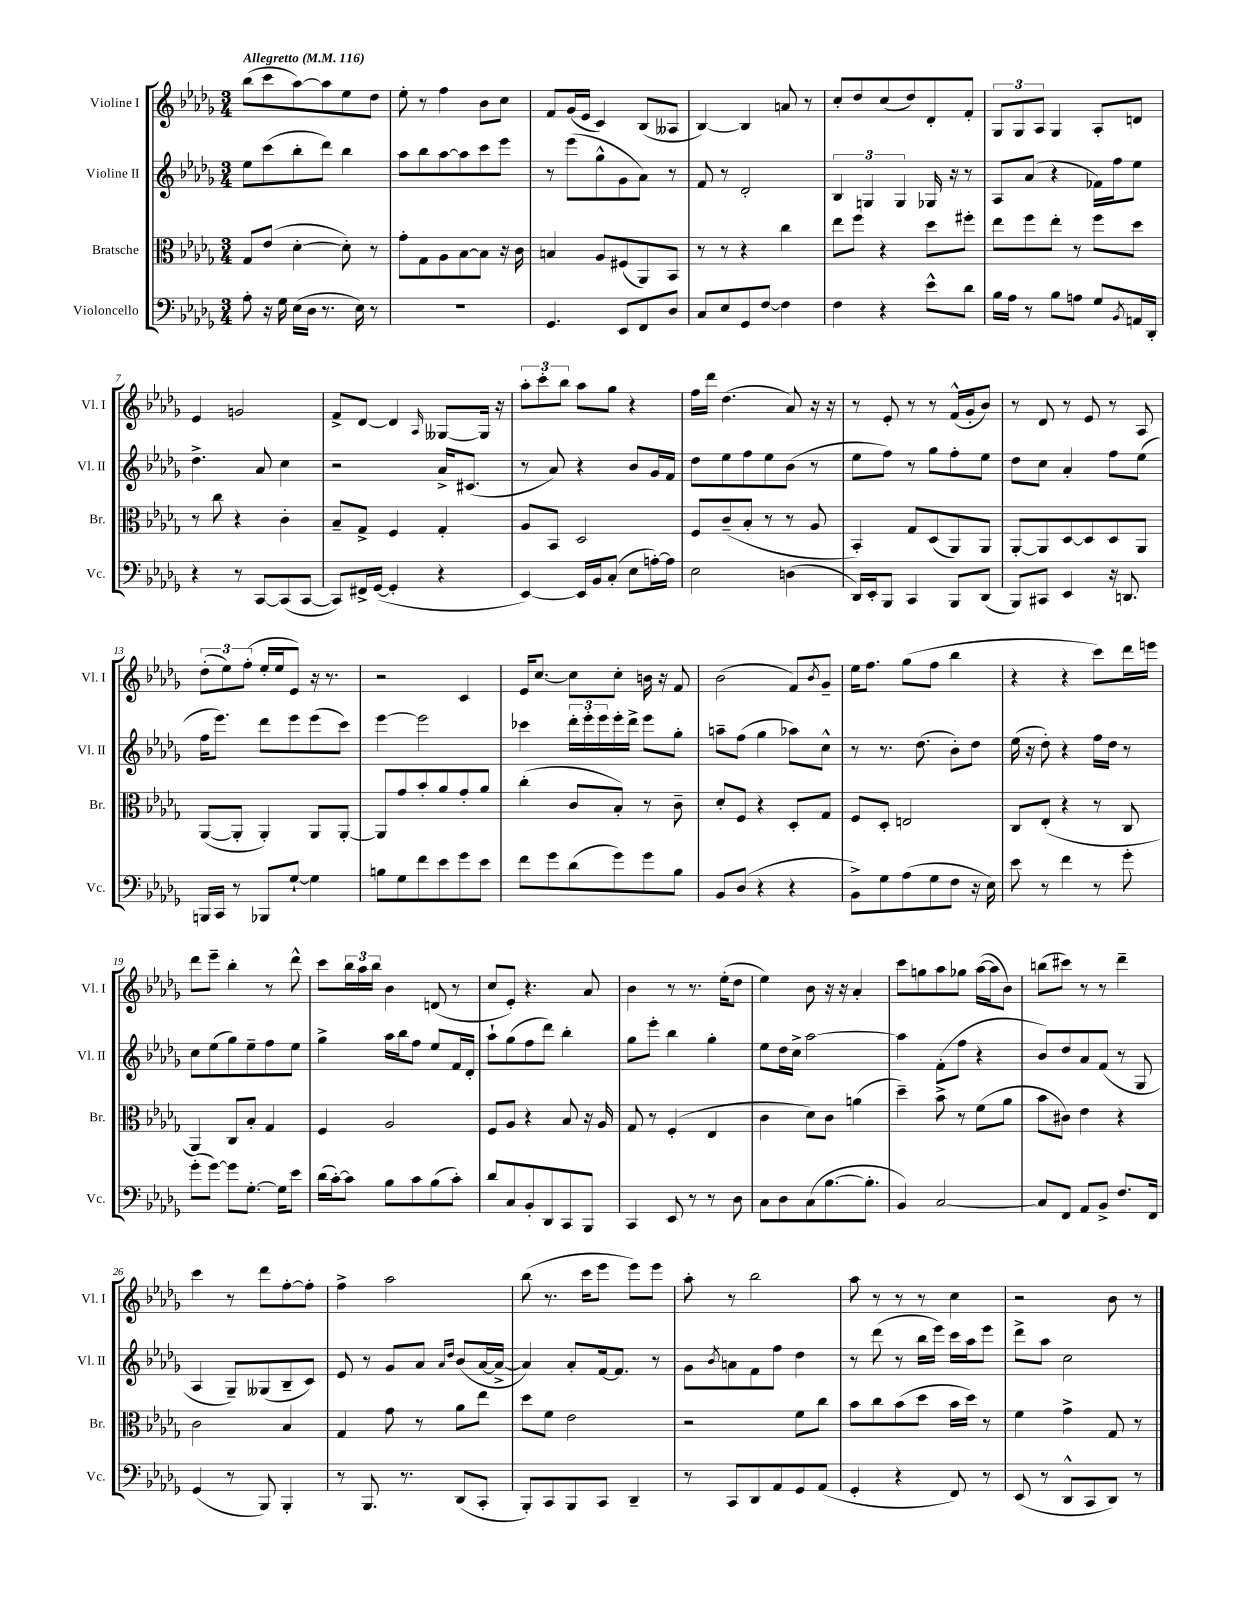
<<
\new StaffGroup <<
\new Staff = "s0" \with { instrumentName = "Violine I" shortInstrumentName = "Vl. I" } {
    \clef treble \key des \major \numericTimeSignature \time 3/4 \tempo "Allegretto" 4 = 116
    bes''8( c'''8 aes''8~) aes''8 ees''8 des''8 |
    ees''8-. r8 f''4 bes'8 c''8 |
    f'8 ges'16( ees'16 c'4) bes8( aeses8 |
    bes4~) bes4 a'8 r8 |
    c''8-. des''8 c''8( des''8) des'8-. f'8-. |
    \tuplet 3/2 { ges8 ges8 aes8 } ges4 aes8-. d'8 |
    ees'4 g'2 |
    f'8-> des'8~ des'4 \grace { aes16 } geses8~ geses16 r16 |
    \tuplet 3/2 { aes''8-. c'''8-. bes''8 } aes''8 ges''8 r4 |
    f''16 des'''16 des''4.( aes'8) r16 r16 |
    r8 ees'8-. r8 r8 f'16-^( ges'16-. bes'8) |
    r8 des'8 r8 ees'8 r8 aes8 |
    \tuplet 3/2 { des''8-.( ees''8) f''8-.( } ees''16-. ees''16 ees'8) r16 r8. |
    r2 c'4 |
    ees'16 c''8.~ c''8 c''8-. b'16 r16 f'8 |
    bes'2( f'8) \acciaccatura { bes'8 } ges'8-- |
    ees''16 f''8. ges''8( f''8 bes''4 |
    r4 r4 c'''8) des'''16 e'''16 |
    des'''8 ees'''8-- bes''4-. r8 des'''8-^ |
    c'''8 \tuplet 3/2 { bes''16 aes''16 bes''16 } bes'4 d'8( r8 |
    c''8 ees'8-.) r4. aes'8 |
    bes'4 r8 r8. ees''16-.( des''8 |
    ees''4) bes'8 r16 r16 aes'4-. |
    c'''8 g''8 aes''8 ges''8 aes''16~( aes''16 bes'8) |
    b''8( cis'''8) r8 r8 des'''4-- |
    c'''4 r8 des'''8 f''8~-. f''8-. |
    f''4-> aes''2 |
    bes''8( r8. c'''16 ees'''8 ees'''8) ees'''8 |
    aes''8-. r8 bes''2 |
    aes''8 r8 r8 r8 c''4 |
    r2 bes'8 r8 \bar "|." |
}
\new Staff = "s1" \with { instrumentName = "Violine II" shortInstrumentName = "Vl. II" } {
    \clef treble \key des \major \numericTimeSignature \time 3/4
    ees''8 c'''8( bes''8-. des'''8) bes''4 |
    aes''8 bes''8 aes''8~ aes''8 c'''8 ees'''8 |
    r8 ees'''8( ges''8-^ ges'8 aes'8) r8 |
    f'8 r8 des'2-. |
    \tuplet 3/2 { bes4 g4 g4 } ges16 r16 r8 |
    aes8 aes'8( r4 fes'16) f''16 ees''8 |
    des''4.-> aes'8 c''4 |
    r2 aes'16-> cis'8.( |
    r8 aes'8) r4 bes'8 ges'16 f'16 |
    des''8 ees''8 f''8 ees''8 bes'8( r8 |
    ees''8 f''8) r8 ges''8 f''8-. ees''8 |
    des''8 c''8 aes'4-. f''8 ees''8( |
    f''16 ees'''8.) des'''8 ees'''8 ees'''8( c'''8) |
    ees'''4~ ees'''2 |
    ces'''4 \tuplet 3/2 { des'''16-. ees'''16-. ees'''16 } ees'''16-. des'''16-> ees'''8 ges''8-. |
    a''8-- f''8( ges''4 aes''8) c''8-^ |
    r8 r8. des''8.( bes'8-.) des''8 |
    ees''16( r16 des''8-.) r4 f''16 des''16 r8 |
    c''8 ees''8( ges''8) ees''8-- f''8 ees''8 |
    ges''4-> aes''16 bes''16 f''8 ees''8 f'16 des'16-. |
    aes''8-! ges''8( f''8 des'''8) bes''4-. |
    ges''8 ees'''8-. bes''4 ges''4-. |
    ees''8 des''16 c''16-> aes''2~ |
    aes''4 f'8-.( f''8 r4 |
    bes'8) des''8 aes'8 f'8( r8 ges8 |
    aes4 ges8--) geses8( bes8-- c'8) |
    ees'8 r8 ges'8 aes'8 \grace { aes'16 des''16 } bes'8( aes'16~ aes'16~-> |
    aes'4) aes'8-. f'16~ f'8. r8 |
    ges'8 \acciaccatura { bes'8 } a'8 f'8 f''8 des''4 |
    r8 des'''8( r8 bes''16 ees'''16) c'''16 aes''16 ees'''8 |
    des'''8-> aes''8 c''2 \bar "|." |
}
\new Staff = "s2" \with { instrumentName = "Bratsche" shortInstrumentName = "Br." } {
    \clef alto \key des \major \numericTimeSignature \time 3/4
    ges8 ees'8( des'4~-. des'8-.) r8 |
    ges'8-. ges8 aes8 bes8~ bes8 r16 c'16 |
    b4 aes8 fis8( aes,8) bes,8 |
    r8 r8 r4 c''4 |
    ees''8 f''8 r4 des''8 fis''8-. |
    ees''8 f''8 ees''8-. r8 f''8 des''8 |
    r8 c''8 r4 c'4-. |
    bes8-- ges8-> f4 ges4-. |
    aes8 bes,8 des2 |
    f8 c'8--( bes8-. r8 r8 aes8 |
    bes,4-.) ges8 des8( aes,8) aes,8 |
    aes,8~-. aes,8 des8~ des8 des8 aes,8 |
    aes,8~( aes,8-. aes,4-.) aes,8 aes,8~-. |
    aes,8 ges'8 bes'8-. aes'8 ges'8-. aes'8 |
    c''4-.( c'8 bes8-.) r8 c'8-- |
    des'8-. f8 r4 des8-. ges8 |
    f8 des8-. e2 |
    c8 ees8-.( r4 r8 c8 |
    aes,4) c8 bes8-. ges4 |
    f4 aes2 |
    f8 aes8 r4 bes8 r16 aes16 |
    ges8 r8 f4-.( ees4 |
    c'4 des'8) c'8 a'4( |
    des''4--) bes'8-> r8 f'8( aes'8 |
    bes'8 cis'8) ees'4 r4 |
    c'2 bes4 |
    ges4 ges'8 r8 aes'8 ees''8 |
    des''8 f'8 ees'2 |
    r2 f'8 c''8 |
    bes'8 c''8 bes'8( des''8 bes'16 des''16) r8 |
    f'4 ges'4-> ges8 r8 \bar "|." |
}
\new Staff = "s3" \with { instrumentName = "Violoncello" shortInstrumentName = "Vc." } {
    \clef bass \key des \major \numericTimeSignature \time 3/4
    aes8-. r16 ges16 ees16( des16 r8. ees16) r8 |
    R2. |
    ges,4. ees,8 f,8 des8 |
    c8 ees8 ges,8 f8~ f4 |
    f4 r4 ees'8-^ des'8 |
    bes16 aes16 r8 bes8 a8 ges8 \acciaccatura { bes,8 } a,16 des,16-. |
    r4 r8 c,8~ c,8( c,8~ |
    c,8) fis,16-> ges,16~( ges,4-. r4 |
    ees,4~) ees,16 bes,16 c8-.( ees8 a16~-.) a16 |
    ees2 d4( |
    des,16) ees,16-. bes,,8 c,4 bes,,8 des,8( |
    bes,,8) cis,8 ees,4 r16 d,8. |
    b,,16 c,16 r8 bes,,8 ges8~-! ges4 |
    b8 ges8 f'8 ees'8 ges'8 ees'8 |
    f'8 ges'8 des'8( ges'8) ges'8 bes8 |
    bes,8 des8( r4 r4 |
    bes,8->) ges8 aes8( ges8 f8 r16 ees16) |
    ees'8 r8 f'4 r8 ges'8-. |
    ges'8-.( ges'8~) ges'8 ges8.~-. ges16 ees'8 |
    des'16( c'16~-.) c'8 bes8 c'8 bes8( c'8-.) |
    des'8 c8 bes,8-. des,8 c,8 bes,,8 |
    c,4 ees,8 r8 r8 des8 |
    c8 des8 c8( bes8.~ bes8.-. |
    bes,4) c2~ |
    c8 f,8 aes,8 bes,8-> f8. f,16 |
    ges,4( r8 bes,,8) bes,,4-. |
    r8 bes,,8. r8. des,8( c,8-. |
    bes,,8-.) c,8 bes,,8 c,8 des,4-- |
    r8 c,8 des,8 aes,8 ges,8 aes,8( |
    ges,4-. r4 f,8) r8 |
    ees,8( r8 des,8-^ c,8 des,8) r8 \bar "|." |
}
>>
>>
